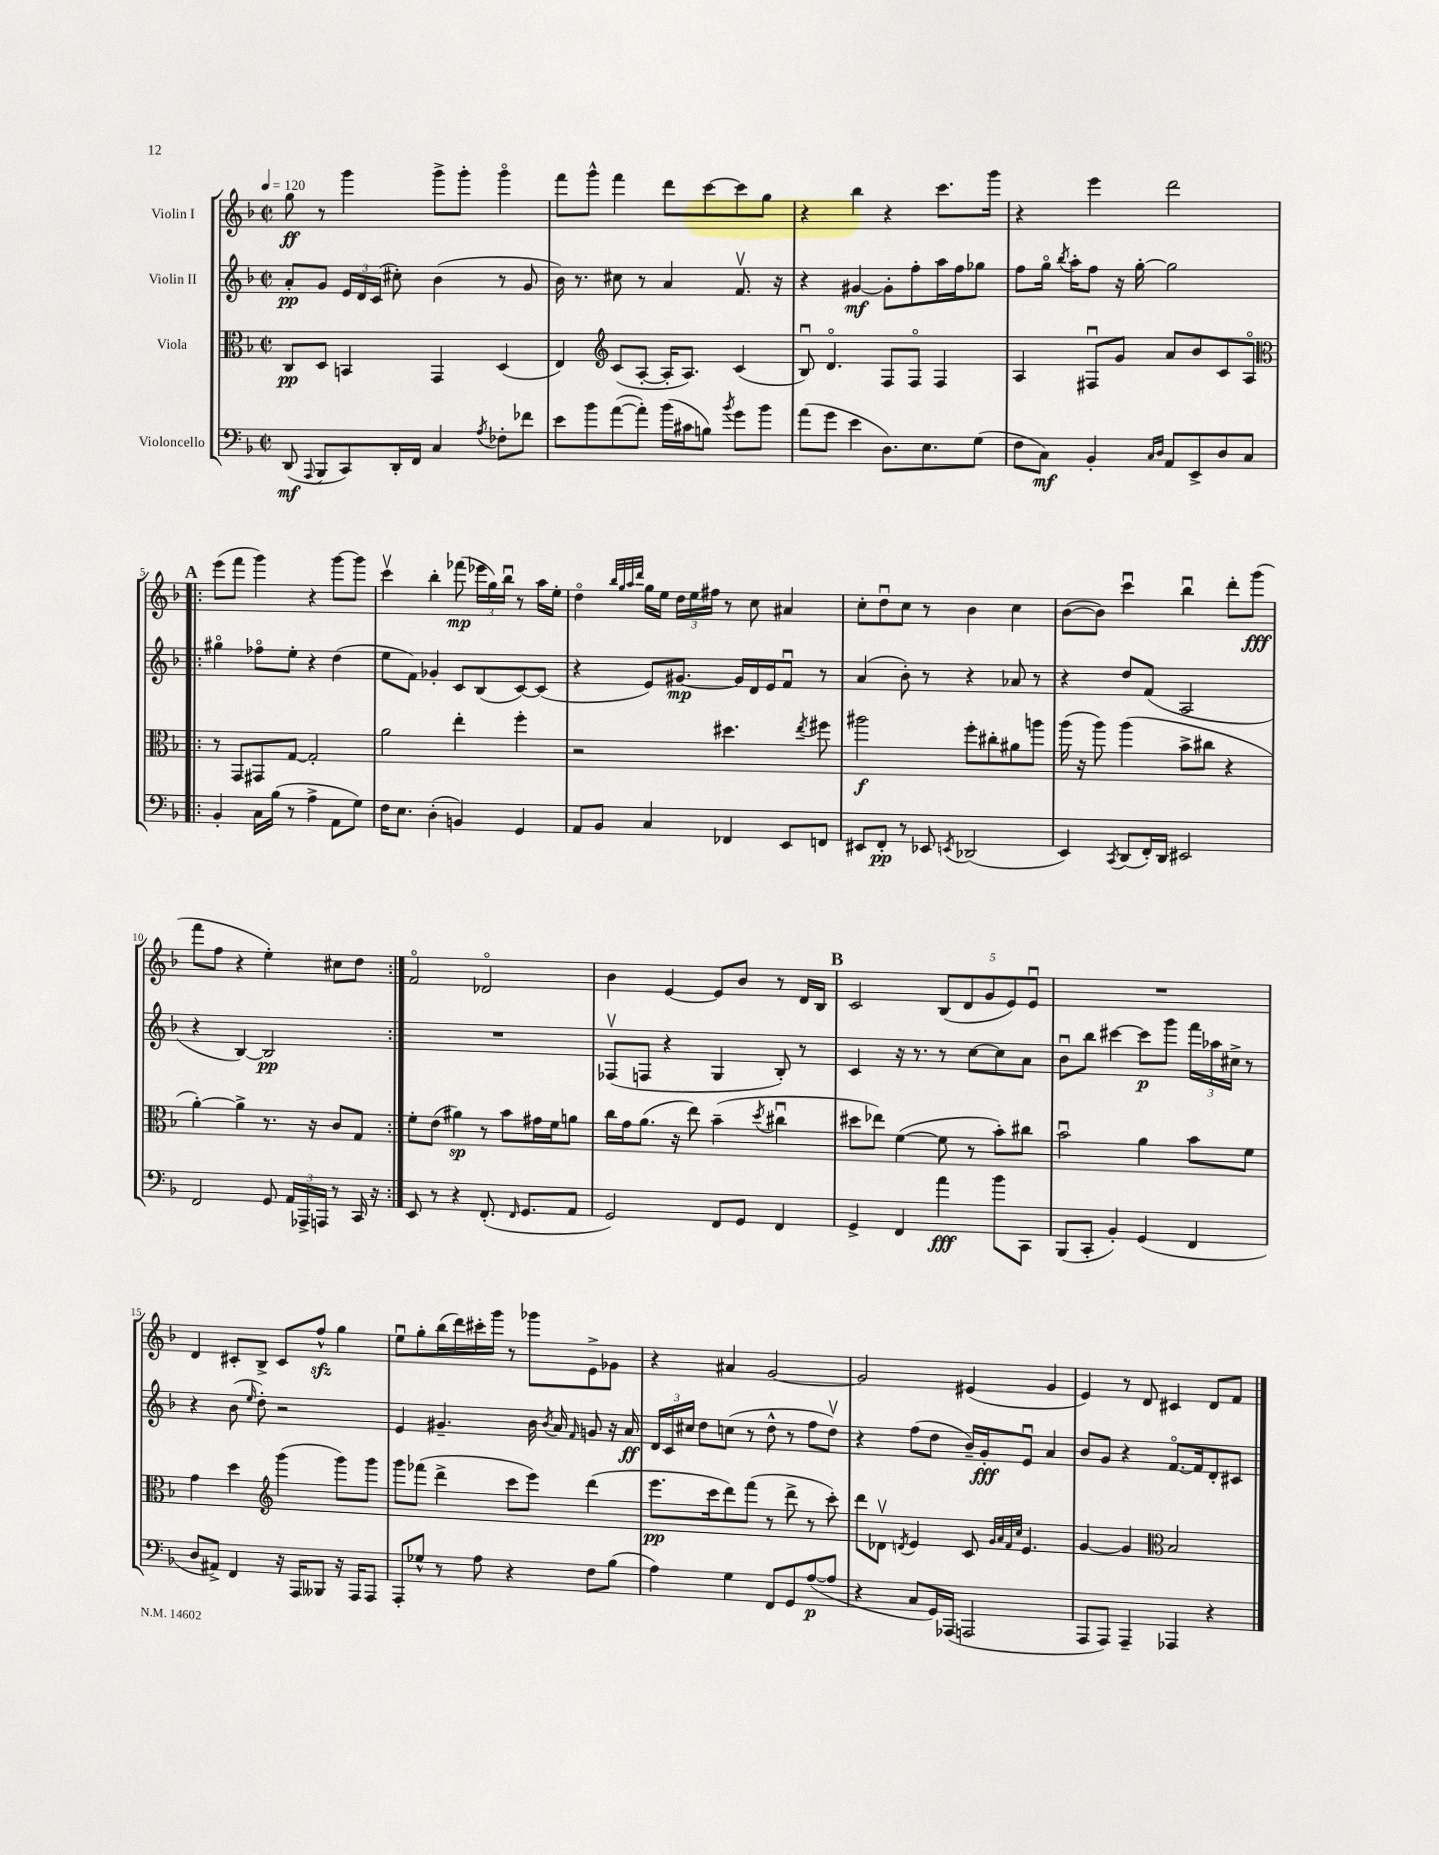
<<
\new StaffGroup <<
\new Staff = "s0" \with { instrumentName = "Violin I" } {
    \clef treble \key f \major \defaultTimeSignature \time 2/2 \tempo 4 = 120
    \autoBeamOff g''8\ff r8 g'''4 g'''8[-> g'''8]-. g'''4\flageolet |
    f'''8[ g'''8]-^ f'''4 d'''8[ c'''8~ c'''8 g''8] |
    r4 bes''4 r4 c'''8.[ g'''16] |
    r4 e'''4 d'''2 |
    \repeat volta 2 { \mark \markup { \bold "A" } e'''8[( f'''8] g'''4) r4 g'''8[~ g'''8] |
    c'''4\upbow bes''4-. fes'''8\mp( \tuplet 3/2 { ees'''16[ g''16) bes''16]\downbow } r8 a''16[ e''16]-. |
    d''4\flageolet \grace { bes''32[ g''32 a''32 d'''32] } g''16[ e''16] \tuplet 3/2 { d''16[ e''16 fis''16] } r8 c''8 ais'4 |
    c''8[-. d''8\downbow c''8] r8 bes'4 c''4 |
    bes'8[~( bes'8]) c'''4\downbow bes''4\downbow d'''8[-. g'''8]\fff( |
    f'''8[ f''8] r4 e''4-.) cis''8[ d''8] | }
    f'2\flageolet des'2\flageolet |
    bes'4 e'4~ e'8[ bes'8] r8 d'16[ bes16] |
    \mark \markup { \bold "B" } c'2 \tuplet 5/4 { bes8[( d'8 g'8 e'8) e'8]\downbow } |
    R1 |
    d'4 cis'8[-. bes8]-> cis'8[ f''8]-^\sfz g''4 |
    e''8[\downbow g''8-. bes''16( d'''16) cis'''16-. g'''16] r8 ges'''8[ e'8-> ges'8] |
    r4 ais'4 g'2~ |
    g'2 eis'4( g'4 |
    e'4) r8 d'8 cis'4 d'8[ f'8] \bar "|." |
}
\new Staff = "s1" \with { instrumentName = "Violin II" } {
    \clef treble \key f \major \defaultTimeSignature \time 2/2
    \autoBeamOff a'8[-.\pp g'8] \tuplet 3/2 { e'16[ d'16 c'16]( } cis''8-.) bes'4( r8 g'8 |
    bes'16) r8. cis''8 r8 a'4 f'8.\upbow r16 |
    r4 gis'4~\mf gis'8[-. f''8-. a''16 f''16 ges''8] |
    f''8[ g''16]\flageolet \acciaccatura { bes''8 } a''16[-. f''8] r16 g''16~-. g''2 |
    \repeat volta 2 { \mark \markup { \bold "A" } gis''4\flageolet fes''8[\flageolet e''8]-. r4 d''4( |
    e''8[ f'8]) ges'4-. c'8[ bes8( c'8~) c'8]( |
    r4 e'8[) gis'8.]~\mp gis'16[ d'16 e'16 f'8]\downbow r8 |
    a'4( bes'8-.) r8 r4 aes'8 r8 |
    r4 d''8[ f'8]( a2 |
    r4 bes4~) bes2\pp | }
    R1 |
    fes8[\upbow( f8] r4 g4 bes8-.) r8 |
    \mark \markup { \bold "B" } c'4 r16 r8. r8 c''8[~ c''8 a'8] |
    bes'8[\downbow bes''8] cis'''4~ cis'''8[\p g'''8] \tuplet 3/2 { f'''16[ aes''16 cis''16]-> } r8 |
    r4 bes'8( \grace { e''16 } d''8-.) r2 |
    e'4 gis'4.-- bes'16 \acciaccatura { bes'8 } a'16 \grace { f'16 } g'8 r16 a'16\ff |
    \tuplet 3/2 { d'16[ c'16 cis''16] } d''8[ c''8]( r8 d''8-^ r8 f''8[ d''8]\upbow) |
    r4 f''8[( d''8] bes'16[--) g'16-.\fff e'8]\downbow a'4 |
    bes'8[ g'8] r4 f'8.[~\flageolet f'16 d'8-. cis'8] \bar "|." |
}
\new Staff = "s2" \with { instrumentName = "Viola" } {
    \clef alto \key f \major \defaultTimeSignature \time 2/2
    \autoBeamOff c8[\pp d8] b,4 g,4 d4( |
    e4) \clef treble c'8[( a8]~-. a16[-. a8.]) c'4( |
    bes8\downbow) d'4.\flageolet f8[ f8]\flageolet f4 |
    a4 fis8[\downbow g'8] a'8[ bes'8 c'8 a8]\flageolet |
    \repeat volta 2 { \mark \markup { \bold "A" } \clef alto r8 g,8[ gis,8 g8]~ g2-. |
    a'2 e''4-. f''4-. |
    r2 dis''4. \acciaccatura { e''8 } fis''8 |
    ais''2\f f''8[-. cis''8-. ais'8 a''8] |
    a''16( r16 a''8) a''4( bes'8[-> cis''8] r4 |
    a'4~-.) a'4-> r8. r16 c'8[ g8] | }
    f'8[-. e'8]( ais'4\sp) r8 bes'8[ gis'16 f'16 a'8] |
    c''16[ g'16 a'8.]( r16 e''8) bes'4--( \acciaccatura { d''8 } cis''4\downbow |
    \mark \markup { \bold "B" } dis''8[ ees''8]) f'4~( f'8 r8 bes'8[-.) cis''8] |
    bes'2\downbow a'4 bes'8[ f'8] |
    g'4 d''4 \clef treble g'''4( g'''8[) g'''8] |
    g'''8[ fes'''8]( d'''4-> c'''8[ e'''8]) d'''4( |
    e'''8.[\pp c'''16 d'''8) f'''8]( r8 d'''8-> r8 c'''8-.) |
    d'''8[ des'8]\upbow \acciaccatura { d'8 } e'4 c'8 \grace { g'32[ a'32 f'32 c''32] } e'4. |
    g'4~ g'4 \clef alto bes2 \bar "|." |
}
\new Staff = "s3" \with { instrumentName = "Violoncello" } {
    \clef bass \key f \major \defaultTimeSignature \time 2/2
    \autoBeamOff d,8\mf( \appoggiatura { a,,8 } bes,,8[ c,8) d,16-. f,16] c4 \acciaccatura { a8 } fes8[-. fes'8] |
    e'8[ bes'8 a'8~( a'8]-.) bes'16[( cis'16 b8]) \acciaccatura { bes'8 } g'8[ bes'8] |
    a'8[( g'8] e'4 d8.[) e8. g8]( |
    f8[ c8]\mf) bes,4-. \grace { c16[ d16] } a,8[ e,8-> d8 c8] |
    \repeat volta 2 { \mark \markup { \bold "A" } bes,4-. c16[ bes16]( r8 a4-> a,8[ g8]) |
    f16[ e8.] d4-.( b,4) g,4 |
    a,8[ bes,8] c4 fes,4 e,8[ f,8] |
    eis,8[ f,8]-.\pp r8 ees,8 \acciaccatura { e,8 } des,2( |
    e,4) \acciaccatura { c,8 } d,8[( f,16-.) d,16] eis,2 |
    f,2 g,8 \tuplet 3/2 { a,16[ aes,,16-> a,,16] } r8 c,16 r16 | }
    e,8 r8 r4 f,8.-.( \grace { f,16 } g,8.[ a,8] |
    g,2) f,8[ g,8] f,4 |
    \mark \markup { \bold "B" } g,4-> f,4 a'4\fff bes'8[ c,8] |
    bes,,8[( c,8]-. bes,4-.) g,4( f,4 |
    d8[ ais,8]->) f,4 r16 a,,16[ beses,,8] r16 a,,16[ a,,8] |
    a,,8[-. ges8]-^ r8 a8 r4 f8[ bes8]( |
    a4) g4 f,8[ g,8 a8~\p( a8] |
    r4 c8[ g,16) aes,,16]( a,,2 |
    a,,8[ a,,8]) a,,4-- aes,,4 r4 \bar "|." |
}
>>
>>
